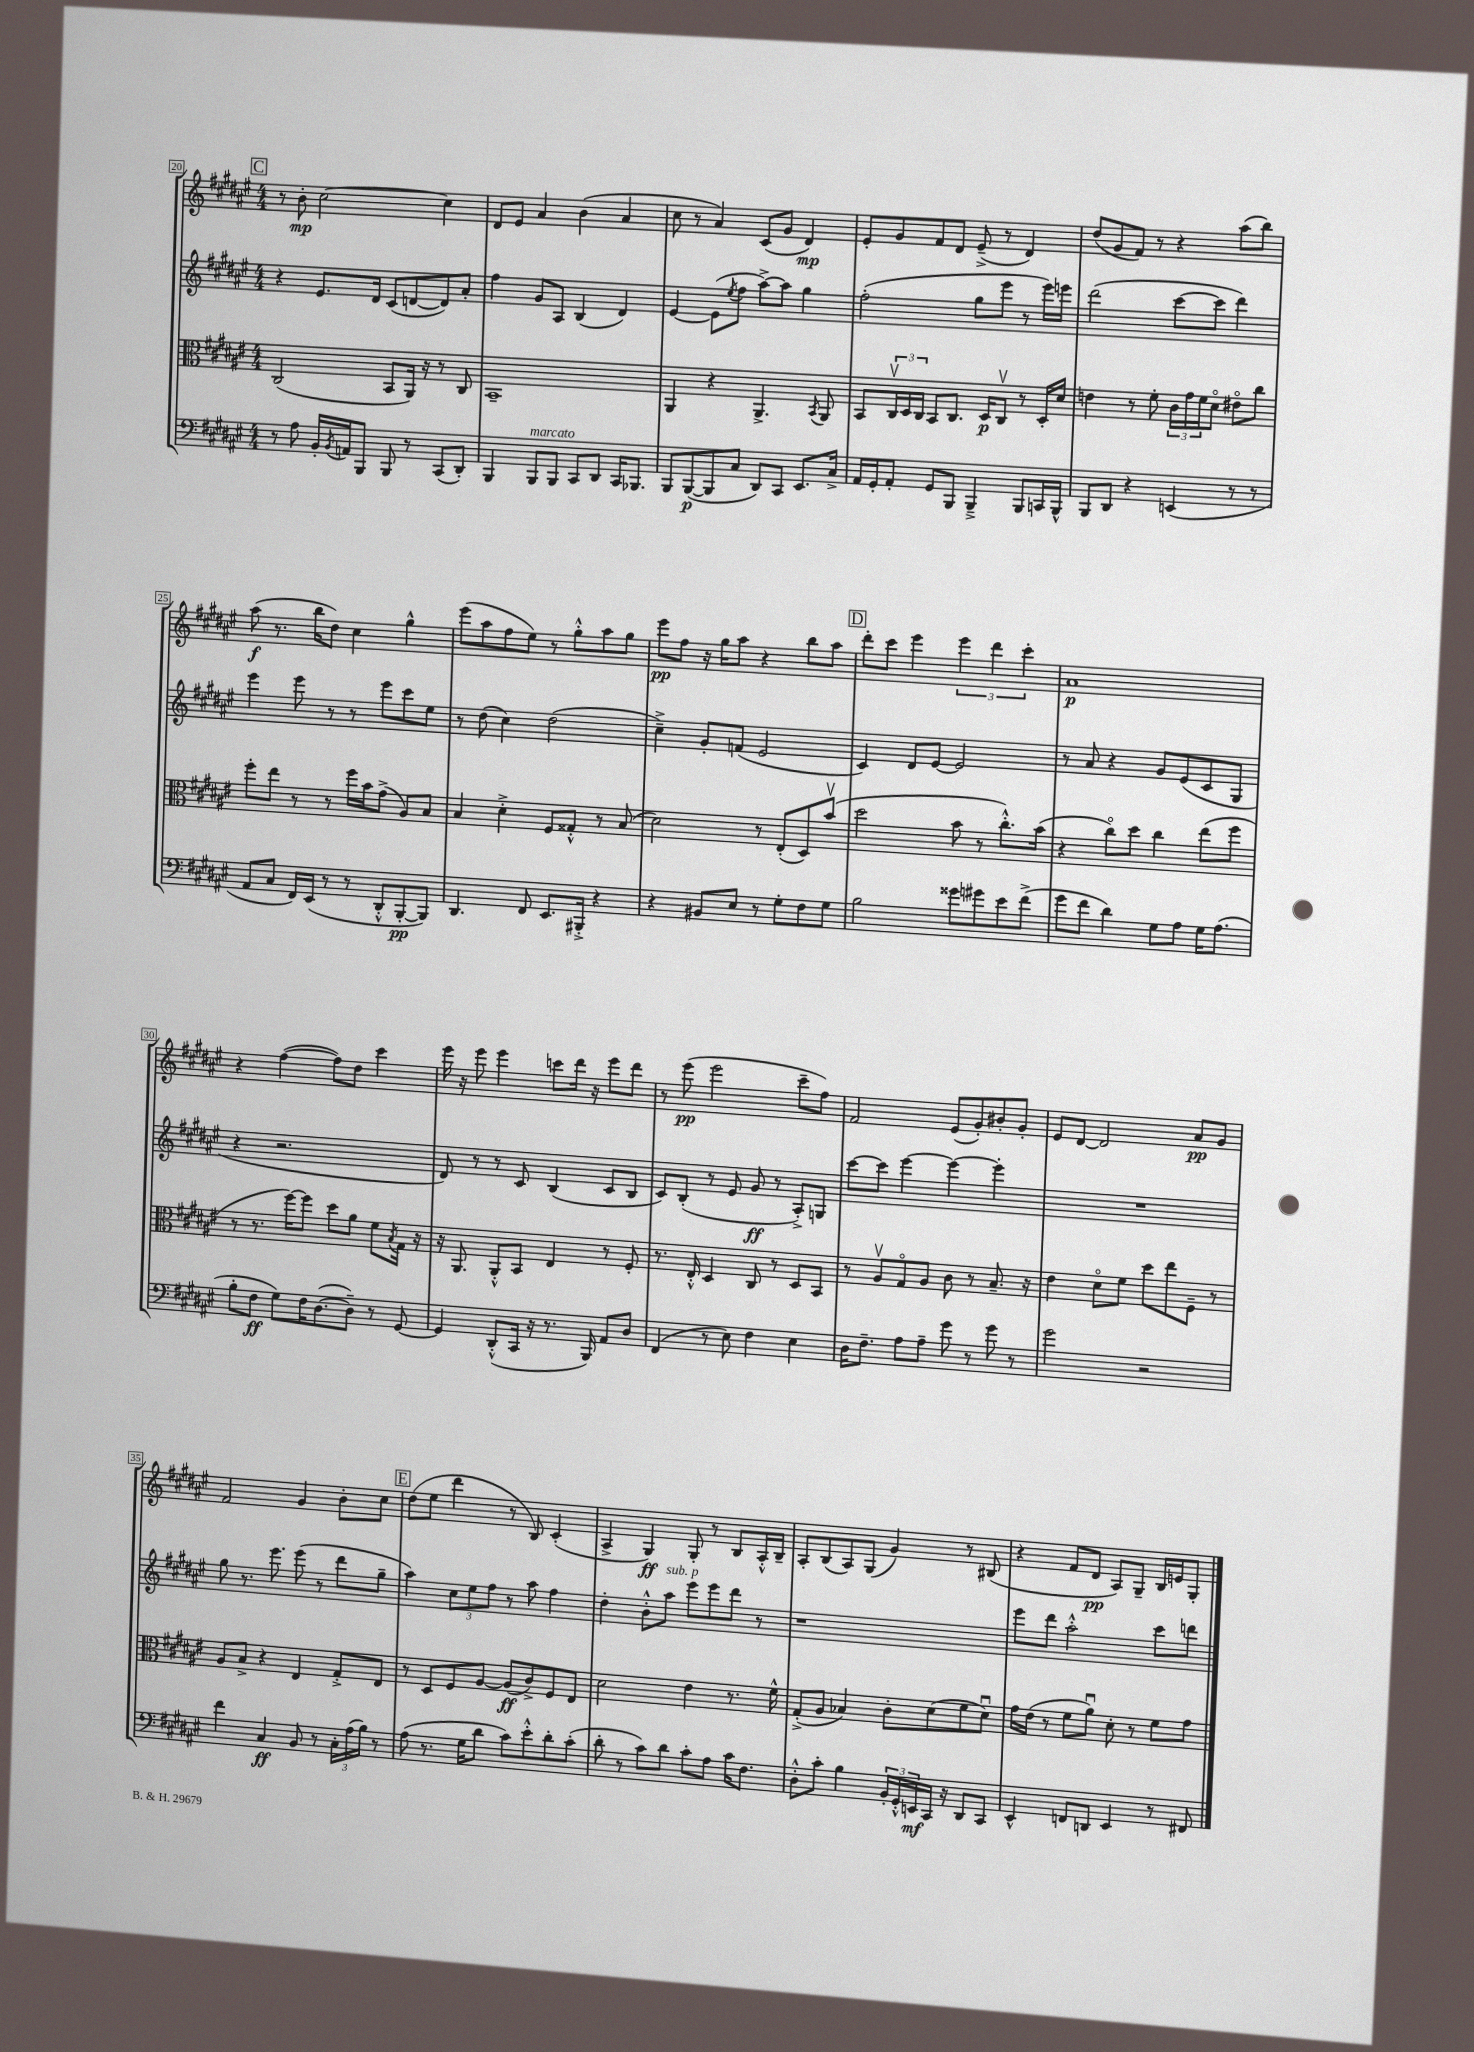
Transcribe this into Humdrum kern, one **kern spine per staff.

**kern	**kern	**kern	**kern
*staff4	*staff3	*staff2	*staff1
*clefF4	*clefC3	*clefG2	*clefG2
*k[f#c#g#d#a#e#]	*k[f#c#g#d#a#e#]	*k[f#c#g#d#a#e#]	*k[f#c#g#d#a#e#]
*M4/4	*M4/4	*M4/4	*M4/4
8r	(2C#	4r	8r
8A#	.	.	8b'
16BB'	.	8.e#	[2cc#
8qBB	.	.	.
16AA	.	.	.
8BBB	.	.	.
.	.	16d#	.
8BBB	8BB	(8c#	.
8r	16AA#)	[8d	.
.	16r	.	.
(8CC#	8r	8d])	4cc#]
8DD#')	8C#	8a#'	.
=	=	=	=
4BBB	1BB~	4ff#	8d#
.	.	.	8e#
8BBB	.	8g#	4a#
8BBB	.	8A#	.
8CC#	.	(4B	(4b
8DD#	.	.	.
16CC#	.	4d#)	4a#
8.BBB-	.	.	.
=	=	=	=
8BBB	4AA#	[4e#	8cc#
([8BBB	.	.	8r
8BBB]	4r	(8e#]	4a#)
.	.	8qee#	.
8C#	.	8ff#	.
8DD#)	4.AA#^	[8aa#^)	(8c#
8CC#	.	8aa#]	8g#
8.EE#	.	4gg#	4d#)
.	8qBB	.	.
.	8AA#	.	.
16C#^	.	.	.
=	=	=	=
16AA#	8BB	(2ff#'	8e#'
16GG#'	.	.	.
8AA#'	24C#v	.	8g#
.	24D#	.	.
.	24C#	.	.
8GG#	8BB	.	8f#
8BBB	8.C#	.	8d#
4BBB~^	.	8gg#	(8e#~^
.	16D#	.	.
.	8C#v	8eee#	8r
8BBB	8r	8r	4d#)
16CC	16D#'	16eee#)	.
16BBB^^	16d#	16eee	.
=	=	=	=
8BBB	4e	(2ddd#	(8dd#
8DD#	.	.	8g#
4r	8r	.	8f#)
.	8f#'	.	8r
(4EE	24c#	[8ccc#	4r
.	24g#	.	.
.	24f#	.	.
.	8d#o	8ccc#]	.
8r	8e#o	4ddd#)	(8aa#
8r	8cc#	.	8bb)
=	=	=	=
8AA#	8ff#'	4eee#	(8aa#
8C#	8ee#	.	8.r
16FF#)	8r	8eee#	.
(16EE#	.	.	16bb
8r	8r	8r	8dd#)
8r	16ff#	8r	4cc#
.	16b	.	.
8DD#'^^	(8g#^	8eee#	.
[8BBB'	8A#)	8ccc#	4gg#^^
8BBB])	8B	8ee#	.
=	=	=	=
4.DD#	4B	8r	(8eee#
.	.	(8dd#	8aa#
.	4d#'^	4cc#)	8ff#
8FF#	.	.	8ee#)
8.EE#	8F#	(2dd#	8r
.	8G##'^^	.	8gg#'^^
16BBB#'^	.	.	.
4r	8r	.	8aa#
.	(8B	.	8gg#
=	=	=	=
4r	2d#)	4cc#~^)	8eee#
.	.	.	8ff#
8BB#	.	8g#'	16r
.	.	.	16gg#
8E#	.	(8f	8aa#
8r	8r	2e#	4r
8G#'	(8E#'	.	.
8F#	8D#)	.	8bb
8G#	(8bv	.	8aa#
=	=	=	=
2B	2dd#	4c#)	8ddd#'
.	.	.	8ccc#
.	.	8d#	4eee#
.	.	[8e#	.
8g##	8b	2e#]	6eee#
8g#	8r	.	.
.	.	.	6ddd#
8e#	8.cc#'^^)	.	.
.	.	.	6ccc#'
(8f#^	.	.	.
.	(16b	.	.
=	=	=	=
8g#	4r	8r	1a#
8f#	.	8a#	.
4d#)	8cc#o)	4r	.
.	8dd#	.	.
8G#	4cc#	8g#	.
8A#	.	(8e#	.
16G#	(8ee#	8c#	.
(8.A#	.	.	.
.	8ff#	8G#	.
=	=	=	=
8B'	8r	4r	4r
8F#	8.r	.	.
8G#)	.	2.r	([4ff#
.	[16ff#)	.	.
16F#	8ff#]	.	.
([8.D#	.	.	.
.	8dd#	.	8ff#])
8D#~])	8a#	.	8dd#
8r	8f#	.	4ccc#
.	8qB	.	.
[8GG#	16G#	.	.
.	16r	.	.
=	=	=	=
4GG#]	16r	8d#)	16eee#
.	8.AA#	.	16r
.	.	8r	8eee#
(8DD#'^^	8AA#'^^	8r	4eee#
16CC#	8BB	8c#	.
16r	.	.	.
8.r	4E#	(4B	8ccc
.	.	.	16ddd#
16BBB)	.	.	16r
8AA#	8r	8c#	8eee#
8D#	8F#'	8B	8ddd#
=	=	=	=
(4FF#	8.r	8c#)	8r
.	.	(8B'	(8eee#
.	16E#'^^	.	.
8r	4D#	8r	2eee#
8E#)	.	8e#	.
4F#	8C#	8g#	.
.	8r	8r	.
4E#	8D#	8A#'^)	8ccc#~
.	8BB	8G	8ff#)
=	=	=	=
16D#	8r	[8ccc#	2f#
8.F#~	.	.	.
.	8A#v	8ccc#]	.
8A#	8G#o	[4eee#	.
8A#~	8A#	.	.
8g#	8c#	4eee#_	(8e#
8r	8r	.	8g#')
8g#	8.B~	4eee#']	8b#'
8r	.	.	8g#'
.	16r	.	.
=	=	=	=
2g#	4e#	1r	8e#
.	.	.	[8d#
.	8d#o	.	2d#]
.	8f#	.	.
2r	8dd#	.	.
.	8ee#	.	.
.	8F#~	.	8a#
.	8r	.	8g#
=	=	=	=
4f#	8A#	8gg#	2f#
.	8B^	8.r	.
4C#	4r	.	.
.	.	8.eee#	.
8BB	4E#	(8eee#	4g#
8r	.	8r	.
24C#'	8G#'^	8ddd#	8b'
(24A#	.	.	.
24B)	.	.	.
8r	8E#	8gg#~	8cc#
=	=	=	=
(8A#	8r	4aa#)	(8dd#
8.r	8D#	.	8ee#
.	8F#	12cc#	4ddd#
16G#	.	.	.
.	.	12ee#	.
8d#	[8A#	.	.
.	.	12ff#	.
8c#)	(8A#]	8r	8r
8e#'^^	8c#^)	8aa#	8B)
8d#'	8F#	4ff#	(4c#'
(8c#'	8E#	.	.
=	=	=	=
8d#'	2d#	4dd#'	4A#^
8r	.	.	.
8c#)	.	8b'^^	4G#)
8d#	.	8aa#	.
8c#'	4e#	8eee#	8G#'
8A#	.	8eee#	8r
16c#	8.r	8ddd#	8B
8.F#	.	.	.
.	.	8r	16A#'^^
.	16f#^^	.	16B~
=	=	=	=
8D#'^^	(8G#'^	1r	8A#'
8c#'	8A#	.	(8B
4B	4B-)	.	8A#)
.	.	.	(8G#
24BB'	8c#'	.	4g#)
24GG#'^^	.	.	.
24EE	.	.	.
16CC#	(8d#	.	.
16r	.	.	.
8DD#	8f#	.	8r
8CC#	8d#u)	.	(8B#
=	=	=	=
4EE#^^	16g#	8eee#	4r
.	(16e#	.	.
.	8r	8ddd#	.
8FF	8f#	2aa#'^^	8f#
8DD	8a#u)	.	8d#
4EE#	8d#'	.	8A#)
.	8r	.	8G#~
8r	8f#	8ccc#	16B
.	.	.	16e
8FF#	8g#	8ddd	8G#'
==	==	==	==
*-	*-	*-	*-
